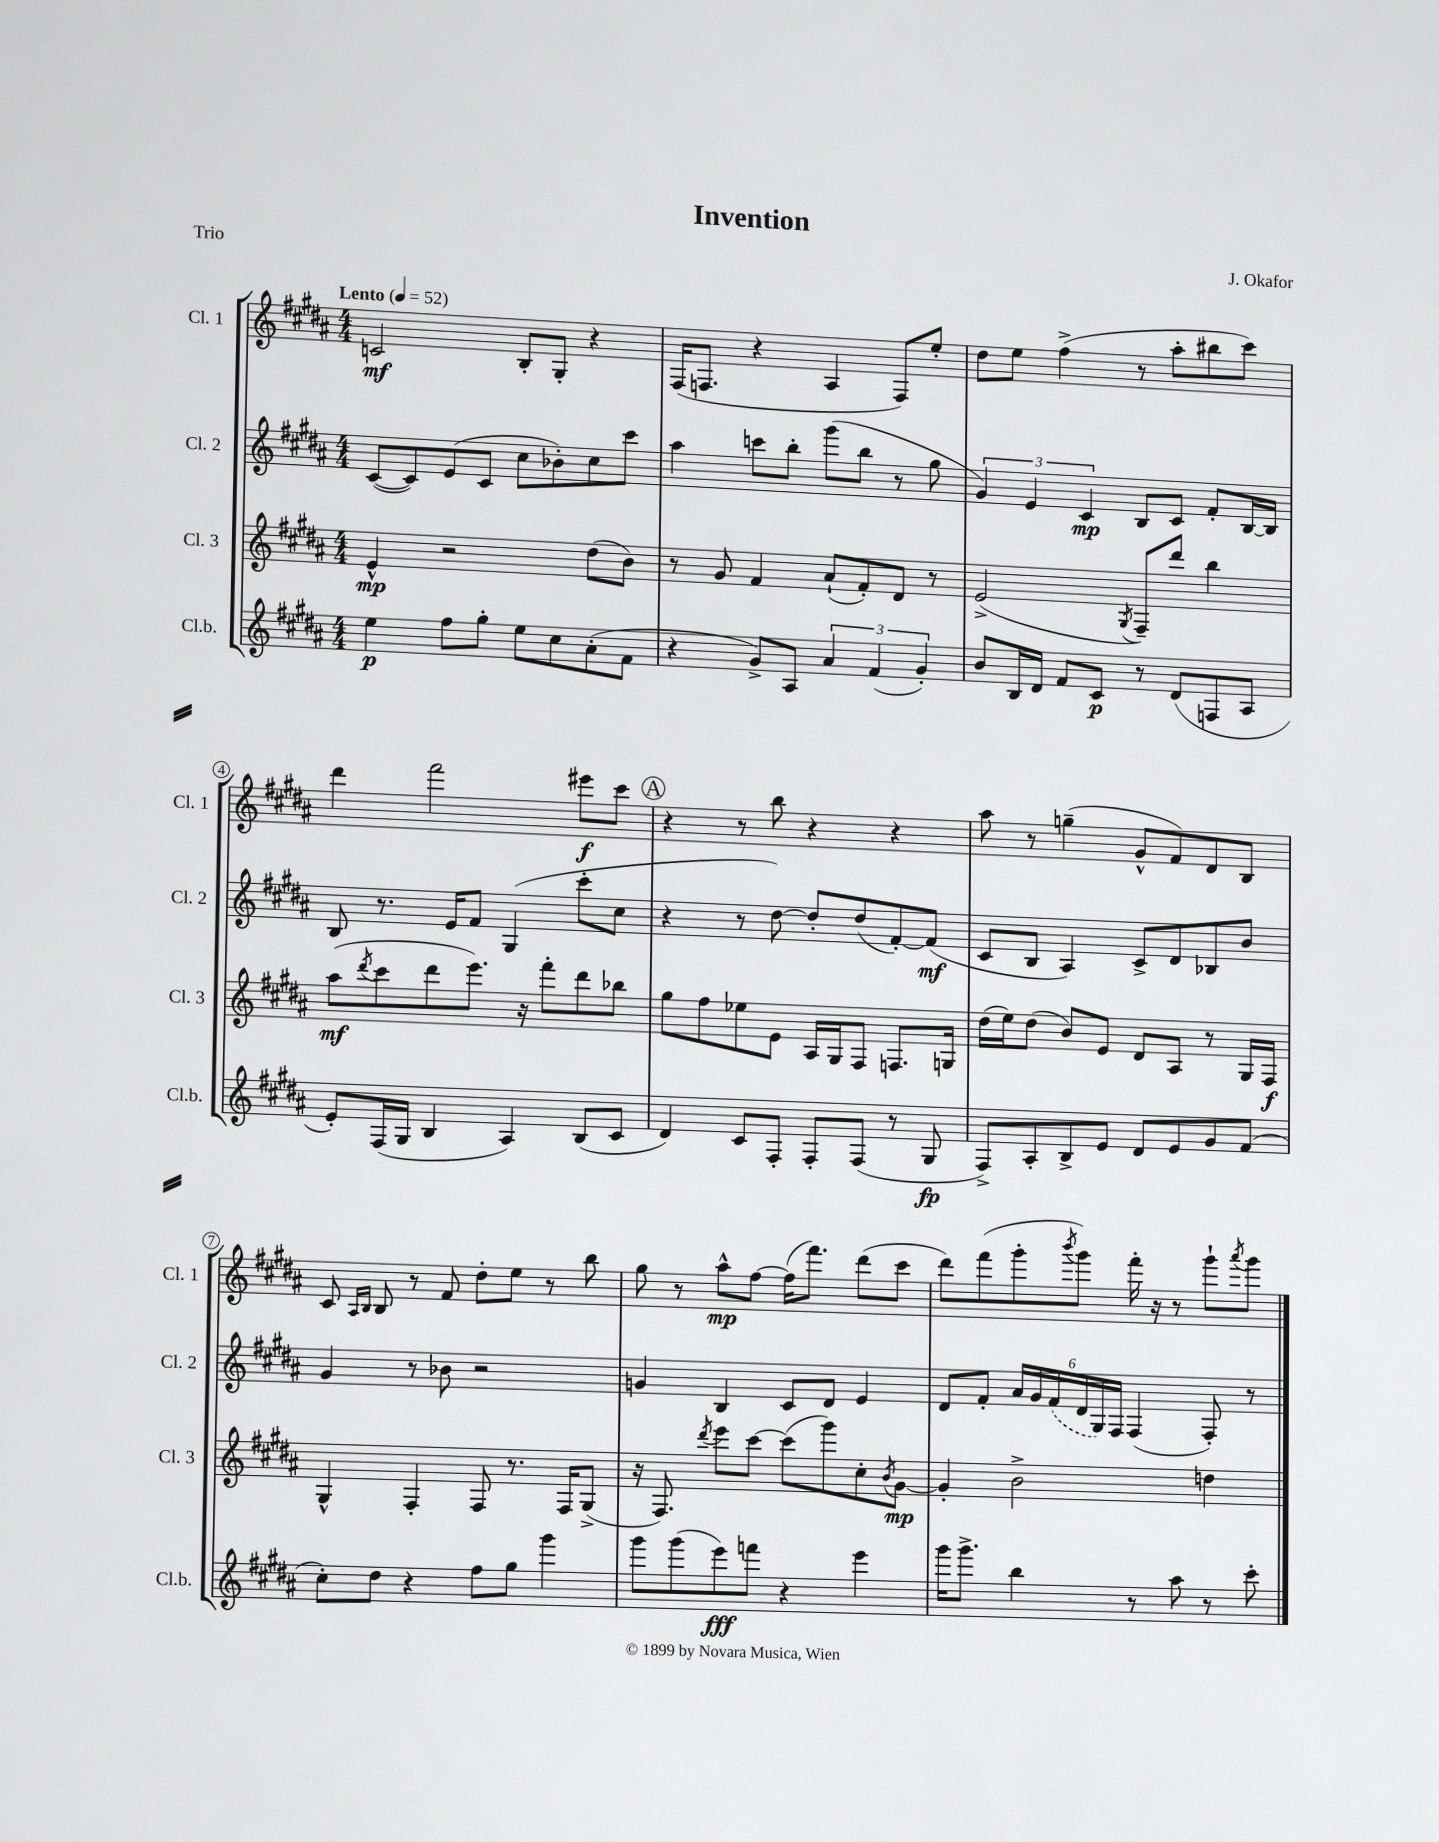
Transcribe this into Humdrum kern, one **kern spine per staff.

**kern	**kern	**kern	**kern
*staff4	*staff3	*staff2	*staff1
*clefG2	*clefG2	*clefG2	*clefG2
*k[f#c#g#d#a#]	*k[f#c#g#d#a#]	*k[f#c#g#d#a#]	*k[f#c#g#d#a#]
*M4/4	*M4/4	*M4/4	*M4/4
*MM52	*MM52	*MM52	*MM52
4ee\	4e^^/	([8c#/L	2c/
.	.	8c#/])	.
8ff#\L	2r	(8e/	.
8gg#'\J	.	8c#/J	.
8ee\L	.	8cc#\L	8B'/L
8cc#\	.	8b-'\)	8G#'/J
(8a#'\	(8dd#\L	8cc#\	4r
8f#\J	8b\J)	8ccc#\J	.
=	=	=	=
4r	8r	4aa#\	(16F#/LK
.	.	.	8.F/J
.	8g#/	.	.
8g#^/L)	4f#/	8ccc\L	4r
8A#/J	.	8bb'\J	.
6a#/	(8a#`/L	(8ggg#\L	4A#/
.	8f#'/)	8bb\J	.
(6f#/	.	.	.
.	8d#/J	8r	8F/L)
6g#'/)	.	.	.
.	8r	8gg#\	8ee'/J
=	=	=	=
8b/L	(2e^/	6g#/)	8dd#\L
16B/L	.	.	8ee\J
.	.	6e/	.
16d#/JJ	.	.	.
8f#/L	.	.	(4ff#^\
.	.	6c#/	.
8c#/J	.	.	.
.	8qG#/	.	.
8r	8F#~/L)	8B/L	8r
(8d#/L	8ddd#/J	8c#/J	8aa#'\L
8F/	4bb\	8f#'/L	8bb#\
8A#/J	.	[16B/L	8ccc#\J)
.	.	16B/]JJ	.
=	=	=	=
8e'/L)	(8aa#\L	8B/	4ddd#\
.	8qddd#/	.	.
(16F#/L	8ccc#\	8.r	.
16G#/JJ	.	.	.
4B/	8ddd#\	.	2fff#\
.	.	16e/LK	.
.	8.eee\J)	8f#/J	.
4A#/)	.	(4G#/	.
.	16r	.	.
.	8fff#'\L	.	.
(8B/L	8ddd#\	8ccc#'\L	8eee#\L
8c#/J	8bb-\J	8cc#\J	8ccc#\J
=	=	=	=
4d#/)	8gg#\L	4r	4r
.	8ff#\	.	.
8c#/L	8ee-\	8r	8r
8F#'/J	8e\J	[8dd#\)	8bb\
8F#'/L	16A#/LL	8dd#'/]L	4r
.	16G#/J	.	.
(8F#/J	8F#/J	(8dd#/	.
8r	8.F/L	[8f#'/)	4r
8G#/	.	(8f#/]J	.
.	16G/Jk	.	.
=	=	=	=
8F#^/L)	(16dd#\LL	8c#/L	8aa#\
.	16ee\J)	.	.
8A#'/	(8dd#\J	8B/J	8r
8B^/	8b/L)	4A#/)	(4gg~\
8e/J	8e/J	.	.
8d#/L	8d#/L	8c#^/L	8g#^^/L
8e/	8A#/J	8d#/	8f#/)
8g#/	8r	8B-/	8d#/
(8f#/J	16G#/LL	8b/J	8B/J
.	16F#/JJ	.	.
=	=	=	=
8cc#'\L)	4G#^^/	4g#/	8c#/
.	.	.	16qqA#/LL
.	.	.	16qqB/JJ
8dd#\J	.	.	8B/
4r	4F#'/	8r	8r
.	.	8b-\	8f#/
8ff#\L	8F#/	2r	8dd#'\L
8gg#\J	8.r	.	8ee\J
4ggg#\	.	.	8r
.	16F#/LK	.	.
.	(8G#^/J	.	8bb\
=	=	=	=
8ggg#\L	16r	4g/	8gg#\
.	8.F#/)	.	.
(8ggg#\	.	.	8r
.	8qddd#/	.	.
8eee\)	8eee\L	4B/	8aa#^^\L
8fff\J	[8ccc#\J	.	[8ff#\J
4r	(8ccc#\]L	8c#/L	(16ff#\]LK
.	.	.	8.fff#\J)
.	8ggg#\)	8d#/J	.
4eee\	8cc#'\	4e/	(8ddd#\L
.	8qb/	.	.
.	[8g#\J	.	8ccc#\J
=	=	=	=
16ggg#\LK	4g#'/]	8d#/L	8ddd#\L)
8.ggg#^\J	.	.	.
.	.	8f#'/J	(8fff#\
4bb\	2b^\	24a#/LL	8ggg#'\
.	.	24g#/	.
.	.	(24f#/	.
.	.	.	8qbbb/
.	.	24d#/	8ggg#\J)
.	.	24G#/)	.
.	.	24F#/JJ	.
8r	.	(4F#/	16fff#'\
.	.	.	16r
8aa#\	.	.	8r
8r	4dd\	8F#'/)	8ggg#`\L
.	.	.	8qaaa#/
8ccc#'\	.	8r	8ggg#\J
==	==	==	==
*-	*-	*-	*-
